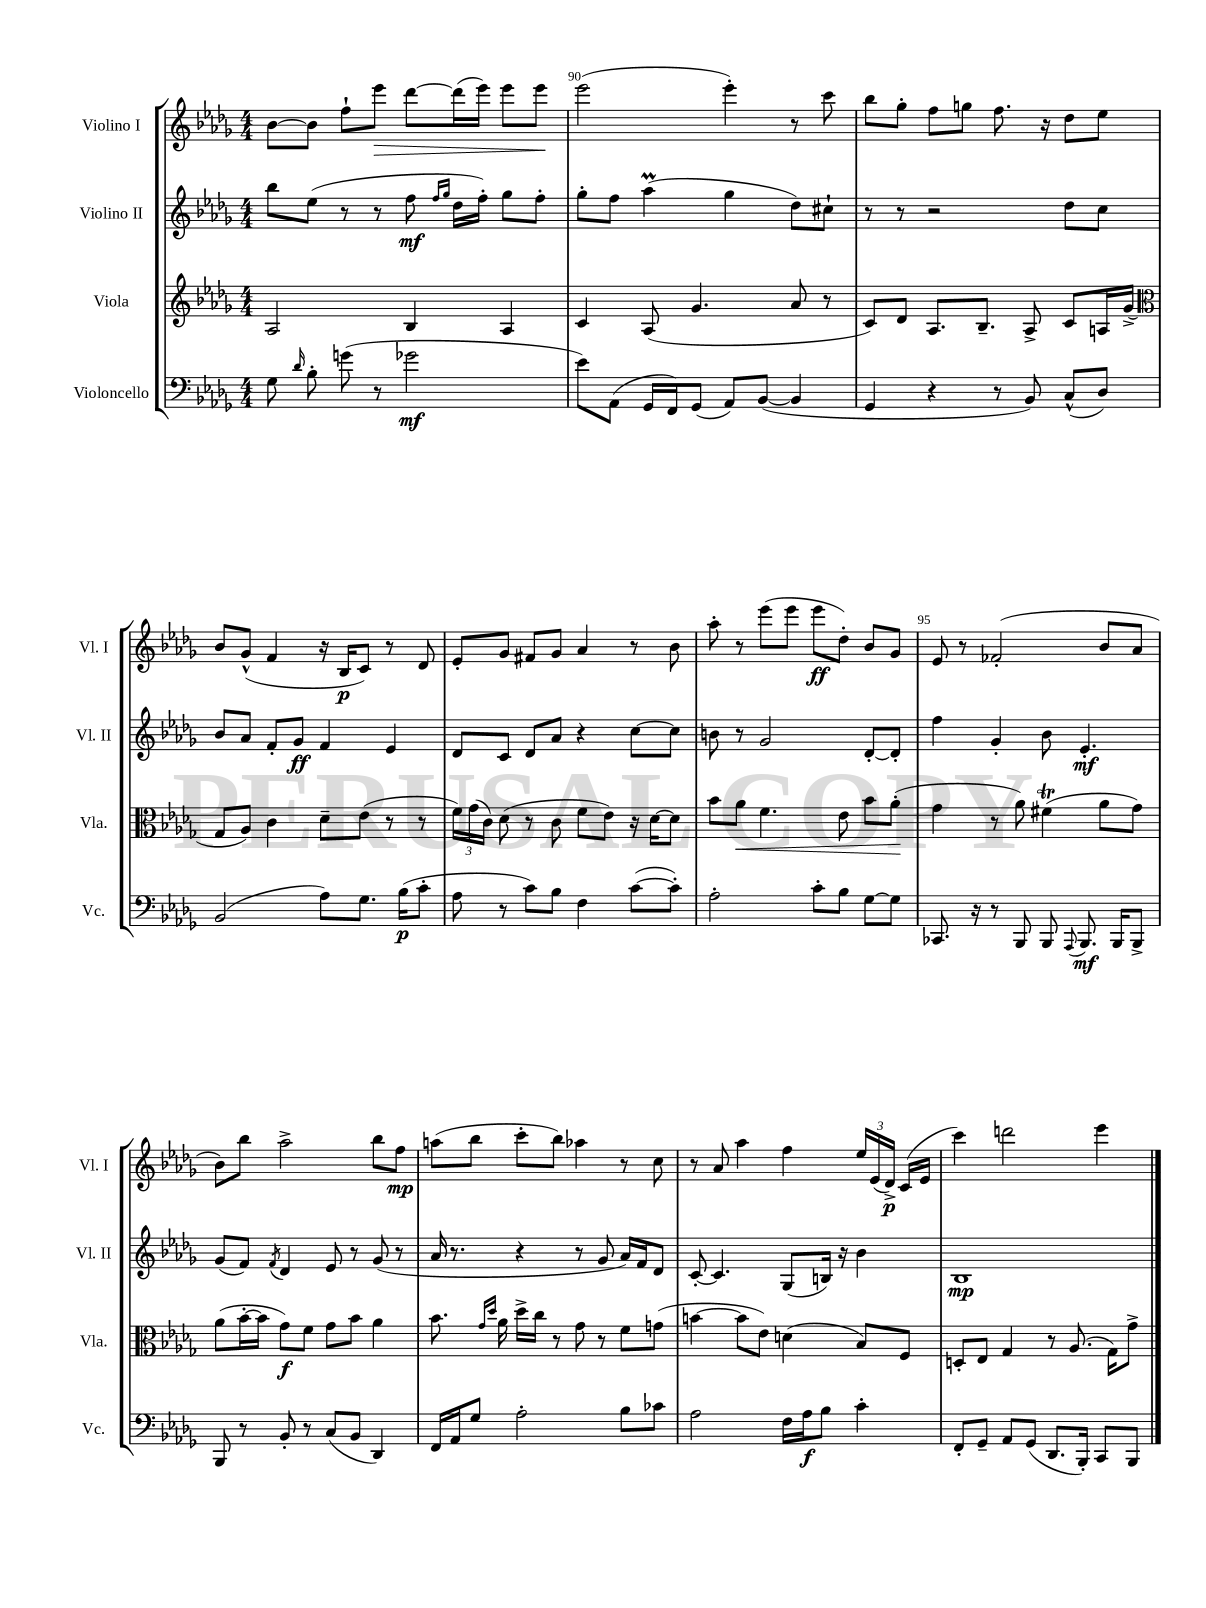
<<
\new StaffGroup <<
\new Staff = "s0" \with { instrumentName = "Violino I" shortInstrumentName = "Vl. I" } {
    \clef treble \key des \major \numericTimeSignature \time 4/4
    \autoBeamOff bes'8[~ bes'8] f''8[-! ees'''8]\> des'''8[~ des'''16( ees'''16]) ees'''8[ ees'''8]\! |
    ees'''2( ees'''4-.) r8 c'''8 |
    bes''8[ ges''8]-. f''8[ g''8] f''8. r16 des''8[ ees''8] |
    bes'8[ ges'8]-^( f'4 r16 bes16[\p c'8]) r8 des'8 |
    ees'8[-. ges'8] fis'8[ ges'8] aes'4 r8 bes'8 |
    aes''8-. r8 ees'''8[( ees'''8] ees'''8[\ff des''8]-.) bes'8[ ges'8] |
    ees'8 r8 fes'2-.( bes'8[ aes'8] |
    bes'8[) bes''8] aes''2-> bes''8[ f''8]\mp |
    a''8[( bes''8] c'''8[-. bes''8]) aes''4 r8 c''8 |
    r8 aes'8 aes''4 f''4 \tuplet 3/2 { ees''16[ ees'16( des'16]->\p) } c'16[( ees'16] |
    c'''4) d'''2 ees'''4 \bar "|." |
}
\new Staff = "s1" \with { instrumentName = "Violino II" shortInstrumentName = "Vl. II" } {
    \clef treble \key des \major \numericTimeSignature \time 4/4
    \autoBeamOff bes''8[ ees''8]( r8 r8 f''8\mf \grace { f''16[ ges''16] } des''16[ f''16]-.) ges''8[ f''8]-. |
    ges''8[-. f''8] aes''4\prall( ges''4 des''8[) cis''8]-! |
    r8 r8 r2 des''8[ c''8] |
    bes'8[ aes'8] f'8[-. ges'8]\ff f'4 ees'4 |
    des'8[ c'8] des'8[ aes'8] r4 c''8[~ c''8] |
    b'8 r8 ges'2 des'8[~-. des'8]-. |
    f''4 ges'4-. bes'8 ees'4.-.\mf |
    ges'8[( f'8]) \acciaccatura { f'8 } des'4 ees'8 r8 ges'8( r8 |
    aes'16 r8. r4 r8 ges'8 aes'16[) f'16 des'8] |
    c'8~-. c'4. ges8[( b16]) r16 bes'4 |
    bes1\mp \bar "|." |
}
\new Staff = "s2" \with { instrumentName = "Viola" shortInstrumentName = "Vla." } {
    \clef treble \key des \major \numericTimeSignature \time 4/4
    \autoBeamOff aes2 bes4 aes4 |
    c'4 aes8( ges'4. aes'8 r8 |
    c'8[) des'8] aes8.[ bes8.]-- aes8-> c'8[ a16 ges'16]->( |
    \clef alto ges8[ aes8]) c'4 des'8[-- ees'8]( r8 r8 |
    \tuplet 3/2 { f'16[) ges'16( c'16]) } des'8( r8 c'8 f'8[ ees'8]) r16 des'16[~ des'8] |
    bes'8[ aes'8]\< f'4. ees'8 bes'8[ aes'8]-.\!( |
    ges'4 r8 aes'8) fis'4\trill( aes'8[ ges'8]) |
    aes'8[( bes'16~-. bes'16] ges'8[\f) f'8] ges'8[ bes'8] aes'4 |
    bes'8. \grace { ges'16[ des''16] } aes'16 des''16[-> c''16] r8 ges'8 r8 f'8[ g'8]( |
    b'4~ b'8[ ees'8]) d'4( bes8[) f8] |
    d8[-. ees8] ges4 r8 aes8.( ges16[) ges'8]-> \bar "|." |
}
\new Staff = "s3" \with { instrumentName = "Violoncello" shortInstrumentName = "Vc." } {
    \clef bass \key des \major \numericTimeSignature \time 4/4
    \autoBeamOff ges8 \grace { des'16 } bes8-. g'8( r8 ges'2\mf |
    ees'8[) aes,8]( ges,16[ f,16) ges,8]( aes,8[) bes,8]~( bes,4 |
    ges,4 r4 r8 bes,8) c8[-^( des8]) |
    bes,2( aes8[) ges8.] bes16[\p( c'8]-. |
    aes8 r8 c'8[) bes8] f4 c'8[~( c'8]-.) |
    aes2-. c'8[-. bes8] ges8[~ ges8] |
    ces,8. r16 r8 bes,,8 bes,,8 \appoggiatura { aes,,8 } bes,,8.\mf bes,,16[ bes,,8]-> |
    bes,,8 r8 bes,8-. r8 c8[( bes,8] des,4) |
    f,16[ aes,16 ges8] aes2-. bes8[ ces'8] |
    aes2 f16[ aes16\f bes8] c'4-. |
    f,8[-. ges,8]-- aes,8[ ges,8]( des,8.[ bes,,16]-.) c,8[ bes,,8] \bar "|." |
}
>>
>>
\layout { \context { \Score currentBarNumber = #89 \override BarNumber.break-visibility = ##(#f #t #t) barNumberVisibility = #(every-nth-bar-number-visible 5) } }
